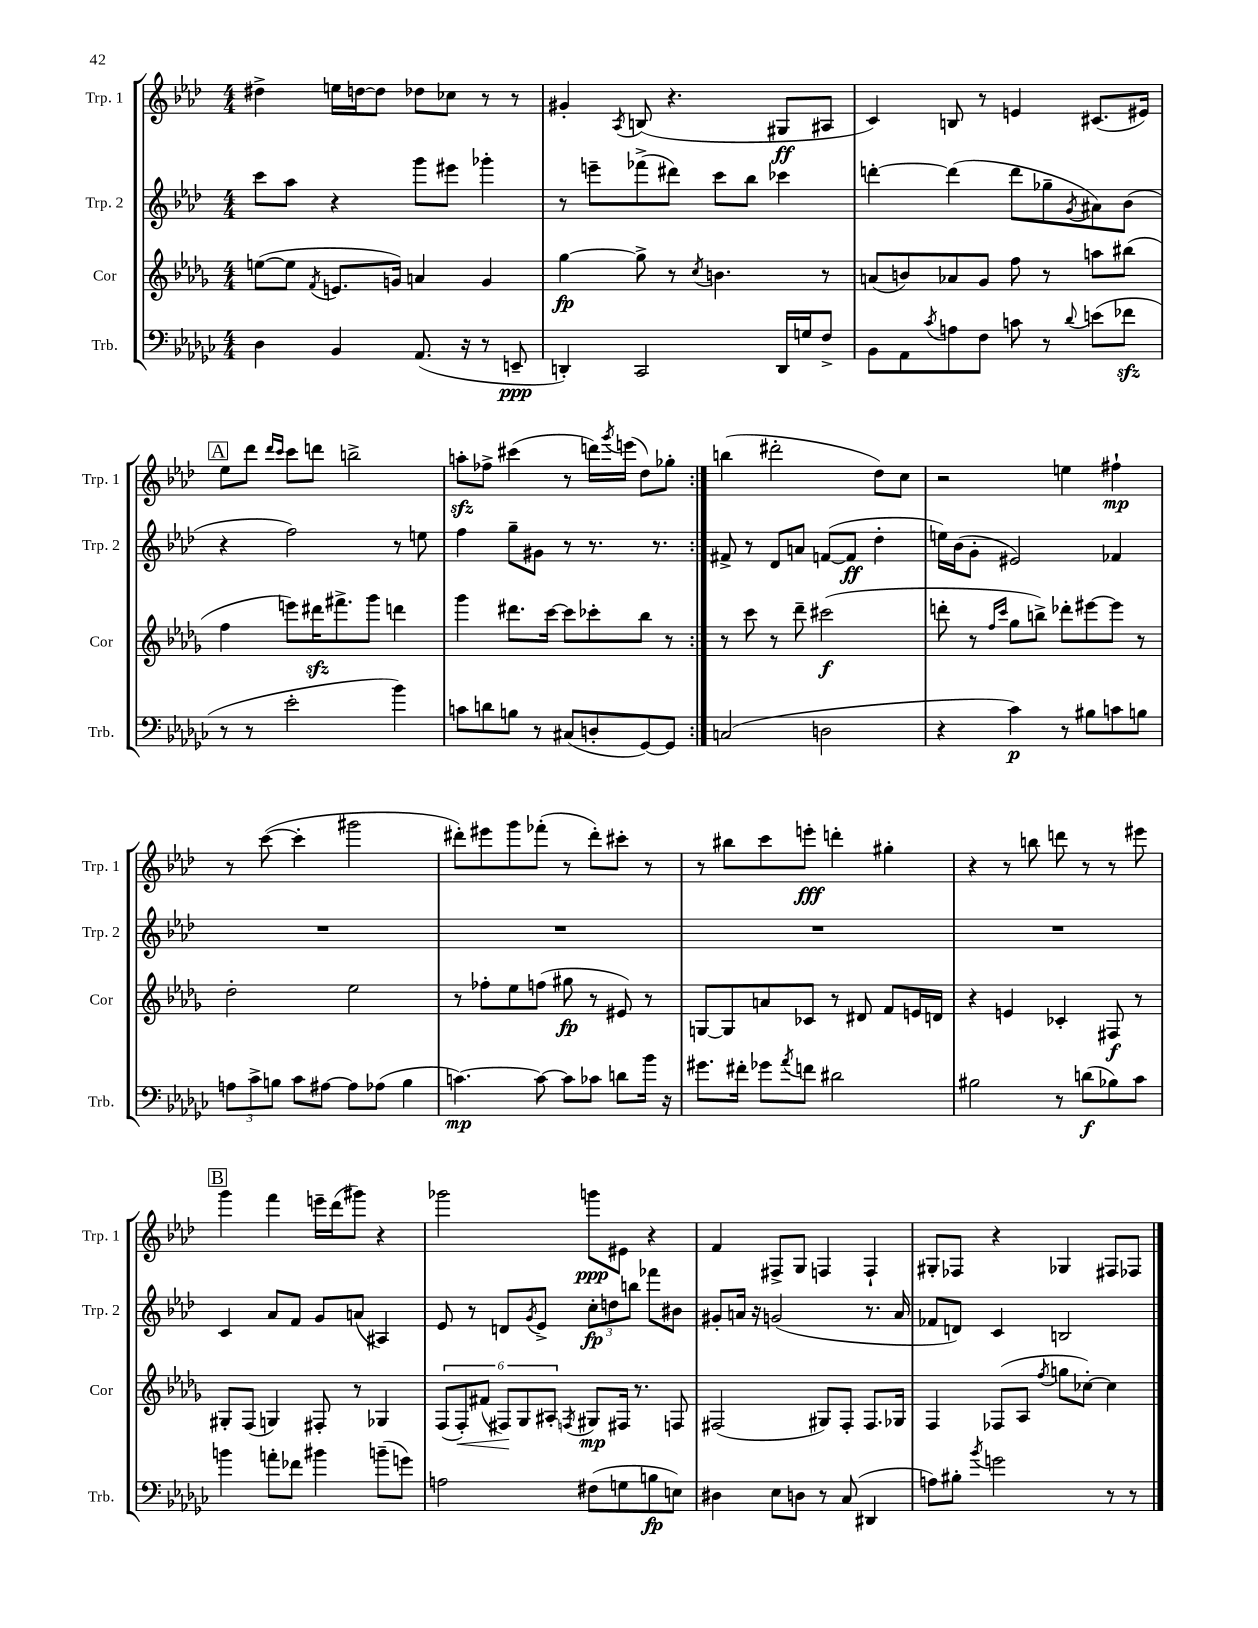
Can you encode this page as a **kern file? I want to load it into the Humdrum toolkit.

**kern	**dynam	**kern	**dynam	**kern	**dynam	**kern	**dynam
*part4	*part4	*part3	*part3	*part2	*part2	*part1	*part1
*staff4	*staff4	*staff3	*staff3	*staff2	*staff2	*staff1	*staff1
*I"Trb.	*	*I"Cor	*	*I"Trp. 2	*	*I"Trp. 1	*
*I'Trb.	*	*I'Cor	*	*I'Trp. 2	*	*I'Trp. 1	*
*clefF4	*	*clefG2	*	*clefG2	*	*clefG2	*
*k[b-e-a-d-g-c-]	*	*k[b-e-a-d-g-]	*	*k[b-e-a-d-]	*	*k[b-e-a-d-]	*
*M4/4	*	*M4/4	*	*M4/4	*	*M4/4	*
=2	=2	=2	=2	=2	=2	=2	=2
4D-\	.	([8een\L	.	8ccc\L	.	4dd#X^\	.
.	.	8ee\J]	.	8aa-\J	.	.	.
.	.	8qf/	.	.	.	.	.
4BB-/	.	8.en/L	.	4r	.	16een\LL	.
.	.	.	.	.	.	[16ddn\J	.
.	.	.	.	.	.	8dd\J]	.
.	.	16gn/Jk)	.	.	.	.	.
(8.AA-/	.	4an/	.	8ggg\L	.	8dd-X\L	.
.	.	.	.	8eee#X\J	.	8cc-X\J	.
16r	.	.	.	.	.	.	.
8r	.	4g/	.	4ggg-X'\	.	8r	.
8EEn~/	ppp	.	.	.	.	8r	.
=3	=3	=3	=3	=3	=3	=3	=3
4DDn'/)	.	[4gg-\	fp	8r	.	4g#X'/	.
.	.	.	.	8eeen~\L	.	.	.
.	.	.	.	.	.	8qA-/	.
2CC-/	.	8gg-^\]	.	(8fff-X^\	.	(8Bn/	.
.	.	8r	.	8ddd#X\J)	.	4.r	.
.	.	8qcc/	.	.	.	.	.
.	.	4.bn\	.	8ccc\L	.	.	.
.	.	.	.	8bb-\J	.	.	.
16DD/LL	.	.	.	4ccc-X\	.	8G#X/L	ff
16Gn/J	.	.	.	.	.	.	.
8F^/J	.	8r	.	.	.	8A#X/J	.
=4	=4	=4	=4	=4	=4	=4	=4
8BB-\L	.	(8an/L	.	[4dddn'\	.	4c/)	.
8AA-\	.	8bn/)	.	.	.	.	.
8qc-/	.	.	.	.	.	.	.
8An\	.	8a-X/	.	(4ddd\]	.	8Bn/	.
8F\J	.	8g-/J	.	.	.	8r	.
8cn\	.	8ff\	.	8ddd\L	.	4en/	.
8r	.	8r	.	8gg-X~\	.	.	.
8qqd-/	.	.	.	8qg/	.	.	.
(8en\L	.	8aan\L	.	8a#X\)	.	(8.c#X/L	.
8f-Xzz\J	.	(8bb#X\J	.	(8b-\J	.	.	.
.	.	.	.	.	.	16e#X/Jk)	.
!!LO:LB:g=z
!!LO:REH:place=s1:t=A
=5	=5	=5	=5	=5	=5	=5	=5
8r	.	4ff\	.	4r	.	8ee-\L	.
8r	.	.	.	.	.	8ddd-\J	.
.	.	.	.	.	.	16qqddd-/LL	.
.	.	.	.	.	.	16qqccc/JJ	.
2e-'\	.	8eeen\L)	.	2ff\)	.	8ccc\L	.
.	.	16ddd#Xzz\K	.	.	.	8dddn\J	.
.	.	8.fff#X^\	.	.	.	.	.
.	.	.	.	.	.	2bbn^\	.
.	.	8ggg-\J	.	.	.	.	.
4b-\)	.	4dddn\	.	8r	.	.	.
.	.	.	.	8een\	.	.	.
=6	=6	=6	=6	=6	=6	=6	=6
8cn\L	.	4ggg-\	.	4ff\	.	8aanzz'\L	.
8dn\	.	.	.	.	.	8ff-X^\J	.
8Bn\J	.	8.ddd#X\L	.	8gg~\L	.	(4ccc#X\	.
8r	.	.	.	8g#X\J	.	.	.
.	.	[16ccc\Jk	.	.	.	.	.
(8C#X/L	.	8ccc\L]	.	8r	.	8r	.
8Dn'/	.	8ccc-X'\	.	8.r	.	16dddn\LL)	.
.	.	.	.	.	.	8qggg/	.
.	.	.	.	.	.	(16eeen\JJ	.
[8GG-/)	.	8bb-\J	.	.	.	8dd-\L)	.
.	.	.	.	8.r	.	.	.
8GG-/J]	.	8r	.	.	.	8gg-X'\J	.
=7:|!	=7:|!	=7:|!	=7:|!	=7:|!	=7:|!	=7:|!	=7:|!
(2Cn/	.	8r	.	8f#X^/	.	(4bbn\	.
.	.	8ccc\	.	8r	.	.	.
.	.	8r	.	8d-/L	.	2ddd#X'\	.
.	.	8ddd-~\	.	8an/J	.	.	.
2Dn\	.	(2ccc#X\	f	([8fn/L	.	.	.
.	.	.	.	8f/J]	ff	.	.
.	.	.	.	4dd-'\	.	8dd-\L)	.
.	.	.	.	.	.	8cc\J	.
=8	=8	=8	=8	=8	=8	=8	=8
4r	.	8dddn'\	.	16een\LL)	.	2r	.
.	.	.	.	(16b-\J	.	.	.
.	.	8r	.	8g'\J	.	.	.
.	.	16qqff/LL	.	.	.	.	.
.	.	16qqccc/JJ	.	.	.	.	.
4c-\)	p	8gg-\L	.	2e#X/)	.	.	.
.	.	8bbn^\J)	.	.	.	.	.
8r	.	8ddd-X'\L	.	.	.	4een\	.
8B#X\L	.	[8eee#X\	.	.	.	.	.
8cn\	.	8eee#\J]	.	4f-X/	.	4ff#X`\	mp
8Bn\J	.	8r	.	.	.	.	.
!!LO:LB:g=z
=9	=9	=9	=9	=9	=9	=9	=9
12An\L	.	2dd-'\	.	1r	.	8r	.
12c-^\	.	.	.	.	.	.	.
.	.	.	.	.	.	([8ccc\	.
12Bn\J	.	.	.	.	.	.	.
8c-\L	.	.	.	.	.	4ccc'\]	.
[8A#X\J	.	.	.	.	.	.	.
8A#\L]	.	2ee-\	.	.	.	2ggg#X\	.
(8A-X\J	.	.	.	.	.	.	.
4B\	.	.	.	.	.	.	.
=10	=10	=10	=10	=10	=10	=10	=10
[4.cn\)	mp	8r	.	1r	.	8ddd#X'\L)	.
.	.	8ff-X'\L	.	.	.	8eee#X\	.
.	.	8ee-\	.	.	.	8ggg\	.
8c\_	.	(8ffn\J	.	.	.	(8fff-X'\J	.
8c\L]	.	8gg#X\	fp	.	.	8r	.
8c-X\J	.	8r	.	.	.	8ddd#'\L)	.
8dn\L	.	8e#X/)	.	.	.	8ccc#X'\J	.
16b-\Jk	.	8r	.	.	.	8r	.
16r	.	.	.	.	.	.	.
=11	=11	=11	=11	=11	=11	=11	=11
8.g#X\L	.	[8Gn/L	.	1r	.	8r	.
.	.	8G/]	.	.	.	8bb#X\L	.
16f#X'\Jk	.	.	.	.	.	.	.
8g-X\L	.	8an/	.	.	.	8ccc\	.
8qa-/	.	.	.	.	.	.	.
8fn\J	.	8c-X/J	.	.	.	8eeen'\J	fff
2d#X\	.	8r	.	.	.	4dddn'\	.
.	.	8d#X/	.	.	.	.	.
.	.	8f/L	.	.	.	4gg#X'\	.
.	.	16en/L	.	.	.	.	.
.	.	16dn/JJ	.	.	.	.	.
=12	=12	=12	=12	=12	=12	=12	=12
2B#X\	.	4r	.	1r	.	4r	.
.	.	4en/	.	.	.	8r	.
.	.	.	.	.	.	8bbn\	.
8r	.	4c-X'/	.	.	.	8dddn\	.
(8dn\L	f	.	.	.	.	8r	.
8B-X\)	.	8F#X/	f	.	.	8r	.
8c-\J	.	8r	.	.	.	8eee#X\	.
!!LO:LB:g=z
!!LO:REH:place=s1:t=B
=13	=13	=13	=13	=13	=13	=13	=13
4bn\	.	8G#X'/L	.	4c/	.	4ggg\	.
.	.	(8F/J	.	.	.	.	.
8an'\L	.	4Gn/)	.	8a-/L	.	4fff\	.
8f-X\J	.	.	.	8f/J	.	.	.
4b#X\	.	8F#X'/	.	8g/L	.	16eeen~\LL	.
.	.	.	.	.	.	(16ddd-\J	.
.	.	8r	.	(8an/J	.	8ggg#X\J)	.
(8bn~\L	.	4G-X/	.	4A#X/)	.	4r	.
8gn\J)	.	.	.	.	.	.	.
=14	=14	=14	=14	=14	=14	=14	=14
2An\	.	(12F/L	.	8e-/	.	2ggg-X\	.
!	!	!	!LO:HP:b	!	!	!	!
.	.	12F'/)	<	.	.	.	.
.	.	.	.	8r	.	.	.
.	.	(12f#X/J	.	.	.	.	.
.	.	12F#X/L)	.	8dn/L	.	.	.
.	.	12G-/	[	.	.	.	.
.	.	.	.	8qg/	.	.	.
.	.	.	.	8e-^/J	.	.	.
.	.	12A#X'/J	.	.	.	.	.
.	.	8qFn/	.	.	.	.	.
(8F#X\L	.	8G#X/L	mp	12cc'\L	fp	8gggn\L	ppp
.	.	.	.	12ddn\	.	.	.
8Gn\	.	16F#X/Jk	.	.	.	8e#X\J	.
.	.	.	.	12bbn\J	.	.	.
.	.	8.r	.	.	.	.	.
8Bn\	fp	.	.	8fff-X\L	.	4r	.
8En\J)	.	8Fn/	.	8b#X\J	.	.	.
=15	=15	=15	=15	=15	=15	=15	=15
4D#X\	.	(2F#X/	.	8g#X'/L	.	4f/	.
.	.	.	.	16an/Jk	.	.	.
.	.	.	.	16r	.	.	.
8E-\L	.	.	.	(2gn/	.	8F#X^/L	.
8Dn\J	.	.	.	.	.	8G/J	.
8r	.	8G#X/L)	.	.	.	4Fn/	.
(8C-/	.	8F#'/J	.	.	.	.	.
4DD#X/	.	8.F#/L	.	8.r	.	4F`/	.
.	.	16G-X/Jk	.	16a/	.	.	.
=16	=16	=16	=16	=16	=16	=16	=16
8An\L)	.	4F/	.	8f-X/L	.	8G#X'/L	.
8B#X'\J	.	.	.	8dn/J)	.	8F-X/J	.
8qb-/	.	.	.	.	.	.	.
2gn\	.	(8F-X/L	.	4c/	.	4r	.
.	.	8A-/J	.	.	.	.	.
.	.	8qff/	.	.	.	.	.
.	.	8ggn\L	.	2Bn/	.	4G-X/	.
.	.	[8cc-X'\J)	.	.	.	.	.
8r	.	4cc-\]	.	.	.	8F#X/L	.
8r	.	.	.	.	.	8F-X/J	.
==	==	==	==	==	==	==	==
*-	*-	*-	*-	*-	*-	*-	*-
